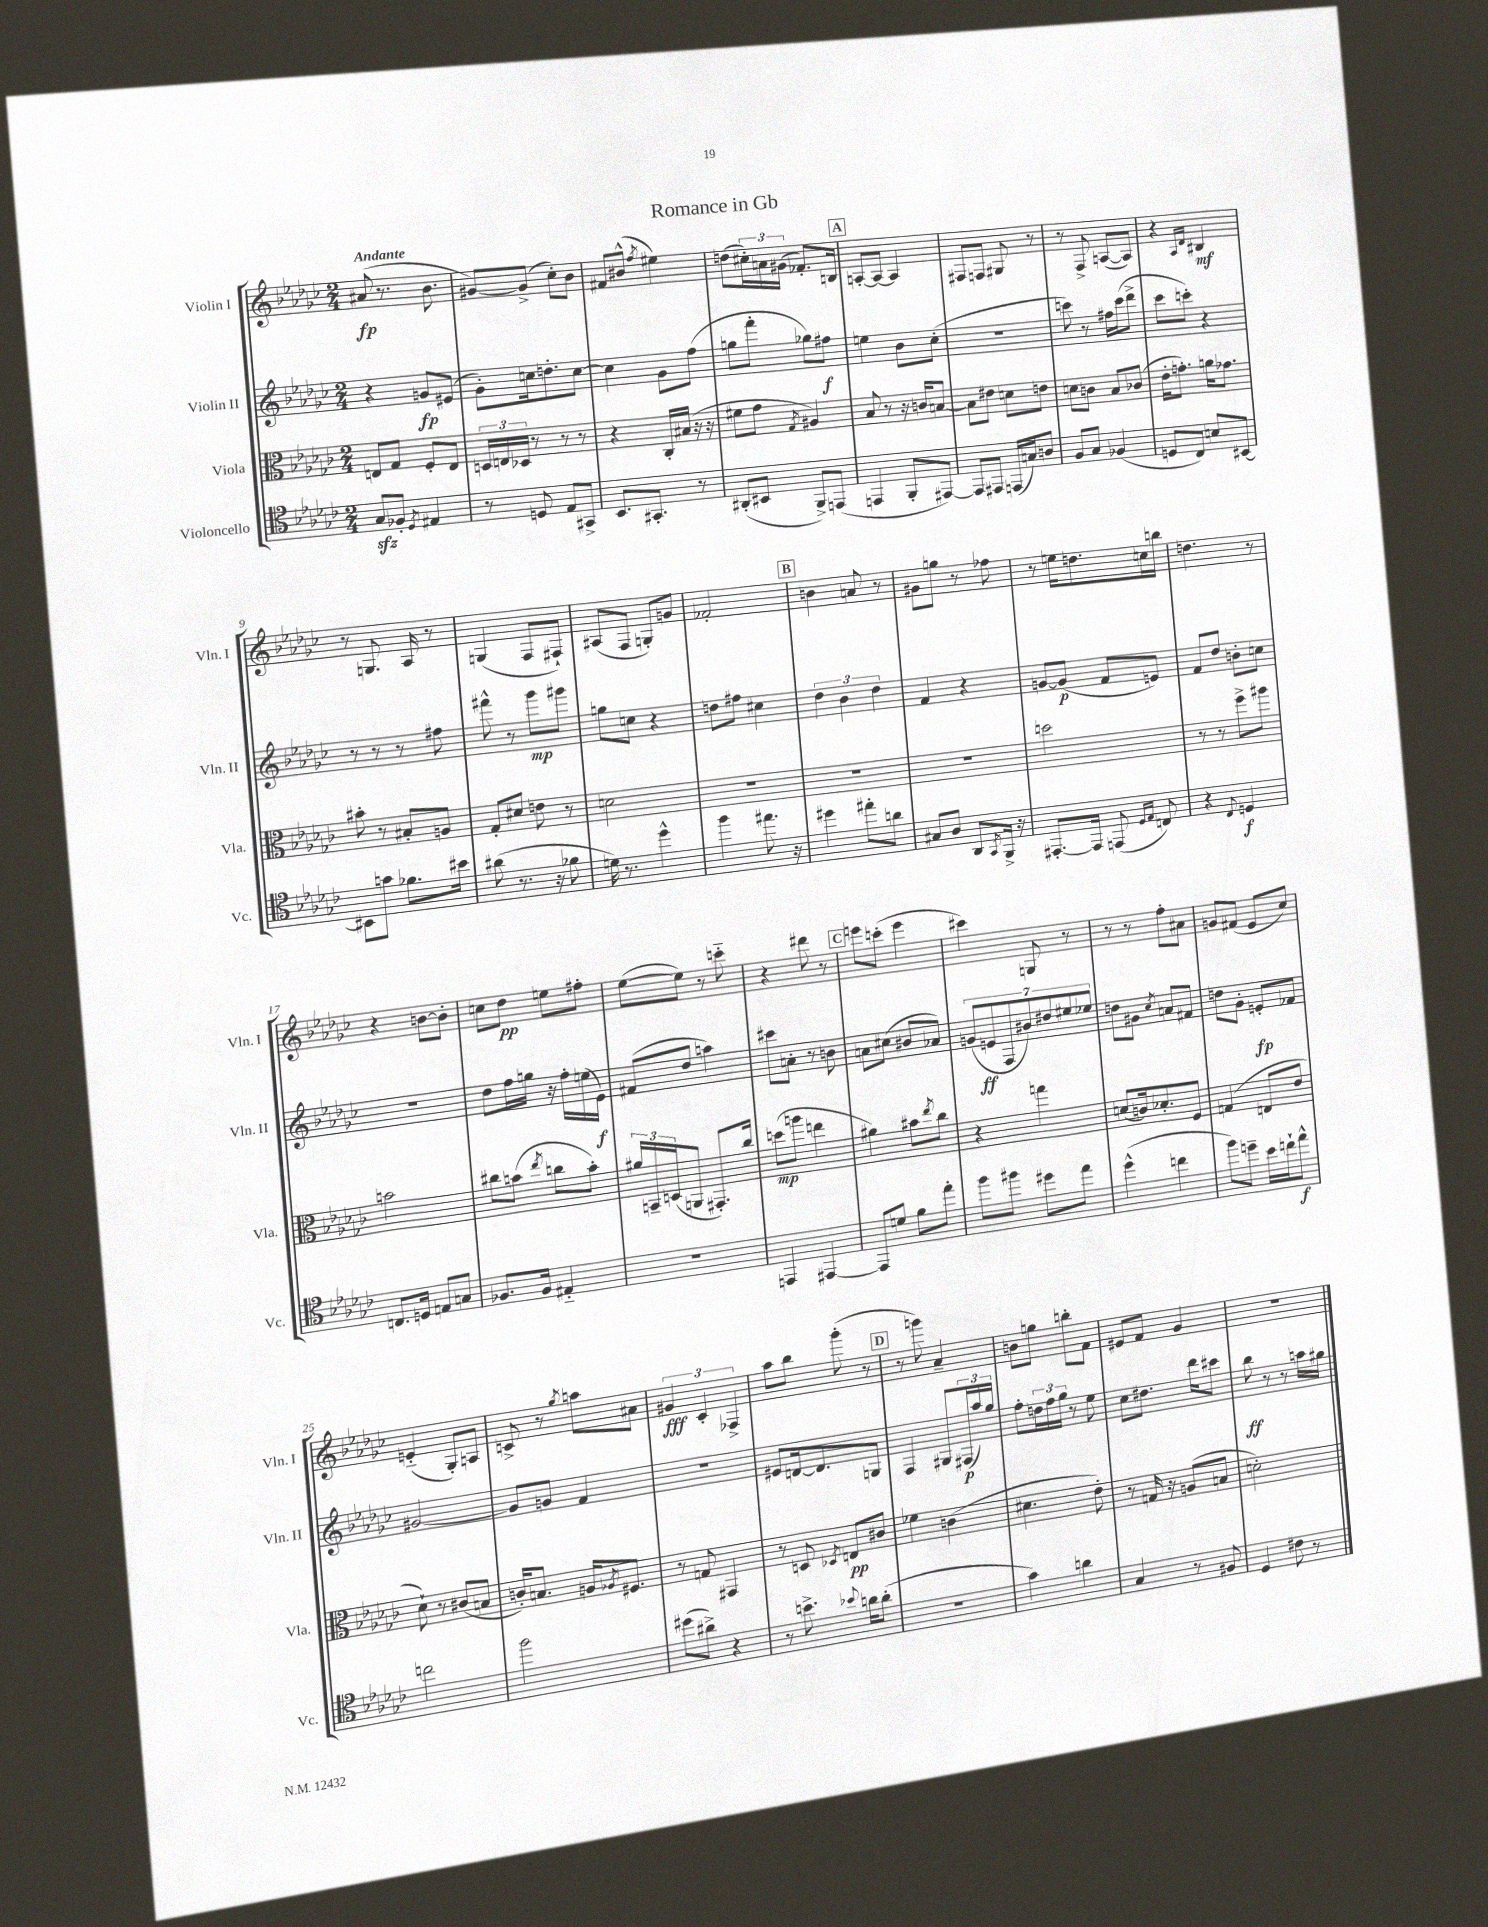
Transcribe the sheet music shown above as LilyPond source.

\header { title = "Romance in Gb" }
<<
\new StaffGroup <<
\new Staff = "s0" \with { instrumentName = "Violin I" shortInstrumentName = "Vln. I" } {
    \clef treble \key ges \major \numericTimeSignature \time 2/4 \tempo "Andante"
    ais'8\fp( r8. bes'8. |
    gis'8~) gis'8->( ces''8-.) bes'8 |
    fis'8 bis'8-^( \acciaccatura { f''8 } eis''4) |
    d''8( \tuplet 3/2 { cis''16-.) a'16 gis'16( } fes'8.-.) b16 |
    \mark \markup { \box "A" } a8~-. a8~ a4 |
    fis8 f8 gis8 r8 |
    r8 f8-> a8~( a8) |
    r4 \grace { aes16 des'16 } bis4\mf |
    r8 g8. aes16 r8 |
    g4( f8 fis8-!) |
    ais8( f8 g8-.) g'8 |
    fes'2-. |
    \mark \markup { \box "B" } b'4 a'8 r8 |
    gis'8 g''8 r8 fes''8 |
    r8 e''16 d''8. c''16 b''16 |
    d''4. r8 |
    r4 b'8~ b'8-. |
    c''8 des''8\pp e''8 fis''8-. |
    ees''8~( ees''8) r8 c'''8-_ |
    r4 dis'''8 r8 |
    \mark \markup { \box "C" } e'''8 c'''8-.( e'''4 |
    cis'''4) g8 r8 |
    r8 r8 f''8-. ais'8 |
    g'8 fis'8( ees'8 ces''8) |
    e'4-_( ges8-.) a8 |
    c'8-> r8 \acciaccatura { ges''8 } a''8 ais'8 |
    \tuplet 3/2 { gis'4\fff ces'4-. fes4-> } |
    aes''8 bes''8 ges'''8-.( r8 |
    \mark \markup { \box "D" } r8 g'''8) aes'4-- |
    b'8 g''8 b''8-. f'8 |
    eis'8 f'8 ges'4 |
    r2 \bar "|." |
}
\new Staff = "s1" \with { instrumentName = "Violin II" shortInstrumentName = "Vln. II" } {
    \clef treble \key ges \major \numericTimeSignature \time 2/4
    r4 g'8\fp eis'8( |
    ges'8-.) c''16 d''8.-. c''8~ |
    c''4 ges'8 f''8( |
    g''8 f'''8-. ges''8) fis''8\f |
    \mark \markup { \box "A" } e''4 bes'8 ces''8-.( |
    r2 |
    c'''8) r8 fis''16 c'''16( des'''8-> |
    ces'''8 c'''8-.) r4 |
    r8 r8 r8 fis''8 |
    fis'''8-^ r8 ges'''8\mp gis'''8 |
    g''8 c''8 r4 |
    d''8 fis''8 cis''4 |
    \mark \markup { \box "B" } \tuplet 3/2 { des''4 bes'4 des''4 } |
    f'4 r4 |
    g'8~ g'8\p( f'8 e'8) |
    f'8 des''8 b'8-. c''8 |
    R2 |
    des''8 f''16 g''16 r16 f''16-. e''16( ees'16\f) |
    fis'8( des''8 a''4) |
    cis'''8 a'8-. r8 b'8 |
    \mark \markup { \box "C" } a'8 cis''8( bis'8 aes'8) |
    \tuplet 7/4 { g'8( e'8\ff f8 bis'8) dis''8 eis''8 ees''8 } |
    d''8 gis'8 \acciaccatura { ces''8 } a'8 fis'8 |
    d''8 ges'8-. e'8-.\fp fes'8 |
    gis'2~ |
    gis'8 g'8 f'4 |
    r2 |
    eis'8 d'16~ d'8. g8 |
    \mark \markup { \box "D" } f4 gis8 \tuplet 3/2 { fis16\p( aes''16) ges''16 } |
    f''8-. \tuplet 3/2 { d''16 f''16 ges''16 } r8 ees''8 |
    ces''8 dis''8. des'''16 cis'''8 |
    bes''8\ff r8 r8 a''16 gis''16 \bar "|." |
}
\new Staff = "s2" \with { instrumentName = "Viola" shortInstrumentName = "Vla." } {
    \clef alto \key ges \major \numericTimeSignature \time 2/4
    e8 ges8 f8-. e8 |
    \tuplet 3/2 { d16 e16 des16 } r8 r8 r8 |
    r4 ces16-. bis16( r16 r16 |
    fis'8 ges'8 \acciaccatura { ges8 } ais4) |
    \mark \markup { \box "A" } bes8 r8 r16 c'16 b8~ |
    b8 eis'8 d'8 e'8 |
    d'8 c'8 bes8 ces'8( |
    ees'16-. g'8.-.) a'16 ges'8. |
    bis'8-. r8 bis8-. a8 |
    ges8-. dis'8 e'8 r8 |
    d'2 |
    R2 |
    \mark \markup { \box "B" } R2 |
    R2 |
    d''2 |
    r8 r8 f''8-> ais''8 |
    b'2 |
    cis''8 b'8( \acciaccatura { ees''8 } c''8 b'8-.) |
    \tuplet 3/2 { ais'16 b,16-- d16( } a,8 gis,8.-.) ces''16 |
    d''8\mp( a''8 e''4 |
    \mark \markup { \box "C" } ais'4) bis'8 \acciaccatura { ees''8 } ces''8 |
    r4 g''4 |
    d'8( c'16) des'8.-. f8 |
    g4( e8 ees'8 |
    des'8-!) r8 cis'8( b8 |
    c'16-.) b8. a16 \acciaccatura { aes8 } fis8. |
    r8 g8 gis,4 |
    r8 d8 \acciaccatura { des8 } e8\pp cis'8 |
    \mark \markup { \box "D" } fes'4 c'4( |
    dis'4. ees'8-.) |
    r8 g16 r16 a8( b8 |
    d'2-.) \bar "|." |
}
\new Staff = "s3" \with { instrumentName = "Violoncello" shortInstrumentName = "Vc." } {
    \clef tenor \key ges \major \numericTimeSignature \time 2/4
    ges8\sfz fes8-. \acciaccatura { des8 } eis4 |
    r8 d8 ees8 gis,8-> |
    bes,8. gis,8.-. r8 |
    ais,8-.( bis,8 f,8->) e,8( |
    \mark \markup { \box "A" } e,4 f,8-. eis,8~) |
    eis,8 eis,8 e,16( g16) a8 |
    f8 ges8 fes4( |
    d8 ces8) b8 bis,8~ |
    bis,8 g'8 fes'8. bis'16 |
    ais'8( r8. r16 fes'8 |
    d'16) r8. des''4-^ |
    f''4 eis''8. r16 |
    \mark \markup { \box "B" } dis''4 eis''8-. a'8 |
    gis8 aes8 aes,8 \acciaccatura { ges,8 } f,16-> r16 |
    eis,8.~-. eis,16 e,8( \grace { des16 ees16 } c8) |
    r4 \appoggiatura { ces8 } d4\f |
    c8. d16 e8 g8 |
    fes8. fes16 eis4-_ |
    R2 |
    e,4 eis,4~ |
    \mark \markup { \box "C" } eis,8 d'8 f'8 ees''8-. |
    f''8 fis''8 dis''8 ees''8 |
    des''4-^( c''4 |
    f''8) d''8-- bes'16 c''16-! ees''8-^\f |
    c''2 |
    f''2 |
    dis''8( ais'8->) r4 |
    r8 b'8.-> \appoggiatura { bes'8 } a'16 a'8-.( |
    \mark \markup { \box "D" } R2 |
    ges'4) a'4 |
    ges4 r8 fis8 |
    des4 cis'8 r8 \bar "|." |
}
>>
>>
